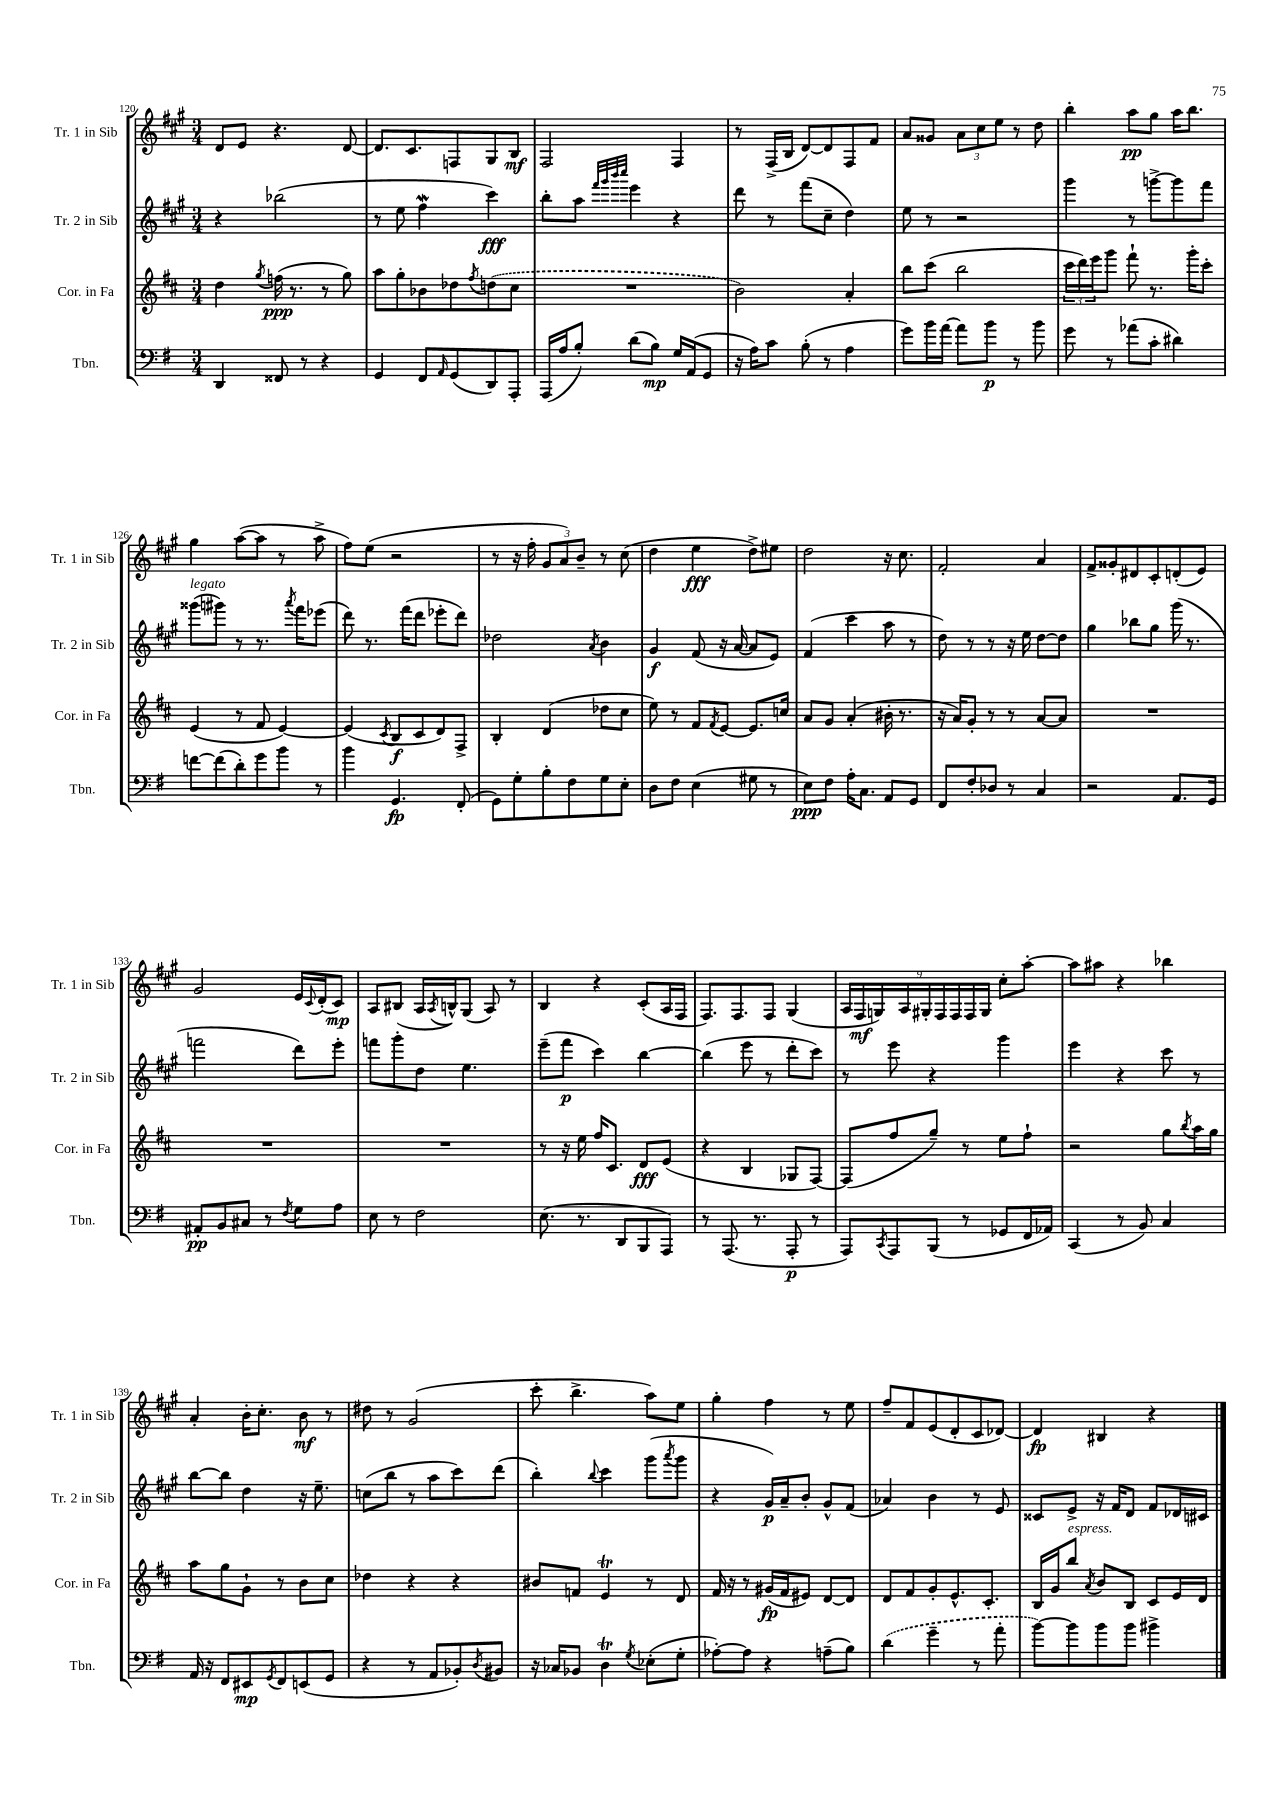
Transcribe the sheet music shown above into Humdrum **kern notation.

**kern	**kern	**kern	**kern
*staff4	*staff3	*staff2	*staff1
*clefF4	*clefG2	*clefG2	*clefG2
*k[f#]	*k[f#c#]	*k[f#c#g#]	*k[f#c#g#]
*M3/4	*M3/4	*M3/4	*M3/4
4DD/	4dd\	4r	8d/L
.	.	.	8e/J
.	8qgg/	.	.
8FF##/	(16ff\	(2bb-\	4.r
.	8.r	.	.
8r	.	.	.
4r	8r	.	.
.	8gg\)	.	[8d/
=	=	=	=
4GG/	8aa\L	8r	8.d/]L
.	8gg'\	8ee\	.
.	.	.	8.c#/
8FF#/L	8b-\	4ff#\	.
16qqAA/	.	.	.
(8GG/	8dd-\	.	8F/
.	8qff#/	.	.
8DD/)	(8dd\	4ccc#\)	8G#/
8AAA'/J	8cc#\J	.	8B/J
=	=	=	=
(16AAA/LL	2.r	8bb'\L	2F#/
16A/J	.	.	.
8B'/J)	.	8aa\J	.
.	.	32qqfff#/LLL	.
.	.	32qqggg#/	.
.	.	32qqbbb/	.
.	.	32qqcccc#/JJJ	.
(8d\L	.	4eee\	.
8B\J)	.	.	.
16G/LL	.	4r	4F#/
(16AA/J	.	.	.
8GG/J	.	.	.
=	=	=	=
16r	2b\)	8ddd\	8r
16A\LK)	.	.	.
8c\J	.	8r	(16F#^/LL
.	.	.	16B/JJ
(8B'\	.	(8fff#\L	[8d/L)
8r	.	8cc#~\J	8d/]
4A\	4a'/	4dd\)	8F#/
.	.	.	8f#/J
=	=	=	=
8g\L)	8bb\L	8ee\	8a/L
16b\L	(8ccc#\J	8r	8g##/J
[16a\JJ	.	.	.
8a\]L	2bb\	2r	12a\L
.	.	.	12cc#\
8b\J	.	.	.
.	.	.	12ee\J
8r	.	.	8r
8b\	.	.	8dd\
=	=	=	=
8g\	24ccc#\LL	4ggg#\	4bb'\
.	24ddd\)	.	.
.	24eee\J	.	.
8r	8ggg\J	.	.
(8a-\L	8fff#`\	8r	8aa\L
8c'\J	8.r	[8ggg^\L	8gg#\J
4d#\)	.	8ggg\]	16aa\LK
.	16ggg'\LK	.	8.bb\J
.	8ccc#'\J	8fff#\J	.
=	=	=	=
[8f\L	(4e/	(8ggg##\L	4gg#\
(8f\]	.	8ggg#\J)	.
8d'\)	8r	8r	([8aa\L
8g\	8f#/	8.r	8aa\]J
8b\J	[4e/)	.	8r
.	.	8qaaa/	.
.	.	16fff#\LK	.
8r	.	(8eee-\J	8aa^\
=	=	=	=
4b\	(4e/]	8ddd\)	8ff#\L)
.	.	8.r	(8ee\J
.	8qc#/	.	.
4.GG/	8B/L	.	2r
.	.	(16fff#\LK	.
.	8c#/	8ddd\J	.
.	8d/)	8eee-'\L	.
(8FF#'/	8F#^/J	8ddd\J)	.
=	=	=	=
8GG\L)	4B'/	2dd-\	8r
8G'\	.	.	16r
.	.	.	16ff#'\
8B'\	(4d/	.	12g#/L
.	.	.	12a/)
8F#\	.	.	.
.	.	.	12b~/J
.	.	8qa/	.
8G\	8dd-\L	4b\	8r
8E'\J	8cc#\J	.	(8cc#\
=	=	=	=
8D\L	8ee\)	4g#/	4dd\
8F#\J	8r	.	.
(4E\	8f#/L	(8f#/	4ee\
.	8qf#/	.	.
.	[8e/J	16r	.
.	.	[16a/	.
8G#\	8.e/]L	8a/]L	8dd^\L)
8r	.	8e/J)	8ee#\J
.	16cc/Jk	.	.
=	=	=	=
8E\L)	8a/L	(4f#/	2dd\
8F#\J	8g/J	.	.
16A'\LK	(4a'/	4ccc#\	.
8.C\J	.	.	.
8AA/L	16b#'\	8aa\	16r
.	8.r	.	8.cc#\
8GG/J	.	8r	.
=	=	=	=
8FF#/L	16r	8dd\)	2f#'/
.	16a/LK)	.	.
8F#'/	8g'/J	8r	.
8D-/J	8r	8r	.
8r	8r	16r	.
.	.	16ee\	.
4C/	[8a/L	[8dd\L	4a/
.	8a/]J	8dd\]J	.
=	=	=	=
2r	2.r	4gg#\	8f#^/L
.	.	.	8g##'/
.	.	8bb-\L	8d#/
.	.	8gg#\J	8c#'/
8.AA/L	.	(16ggg#\	(8d'/
.	.	8.r	.
.	.	.	8e/J)
16GG/Jk	.	.	.
=	=	=	=
8AA#'/L	2.r	2fff\	2g#/
8BB/	.	.	.
8C#/J	.	.	.
8r	.	.	.
8qF#/	.	.	.
8G\L	.	8ddd\L)	16e/LL
.	.	.	8qqc#/
.	.	.	(16d'/J
8A\J	.	8eee'\J	8c#/J)
=	=	=	=
8E\	2.r	8fff\L	8A/L
8r	.	8ggg#'\	(8B#/J
2F#\	.	8dd\J	16A/LL
.	.	.	8qA/
.	.	.	16B^^/J)
.	.	4.ee\	(8G#/J
.	.	.	8A/)
.	.	.	8r
=	=	=	=
(8.E\	8r	(8eee~\L	4B/
.	16r	8fff#\J	.
8.r	16ee\	.	.
.	16ff#/LK	4ccc#\)	4r
.	8.c#/J	.	.
8DD/L	.	.	.
8BBB/	8d/L	[4bb\	(8c#'/L
8AAA/J)	(8e/J	.	16A/L
.	.	.	16F#/JJ
=	=	=	=
8r	4r	(4bb\]	8.F#/L)
(8.AAA/	.	.	.
.	.	.	8.F#/
.	4B/	8eee\	.
8.r	.	.	.
.	.	8r	8F#/J
8AAA'/	8G-/L	8ddd'\L	(4G#/
8r	[8F#/J)	8ccc#\J)	.
=	=	=	=
8AAA/L)	(8F#/]L	8r	18A/LL
.	.	.	18F#/
.	.	.	18G/)
8qCC/	.	.	.
8AAA/	8ff#/	8eee\	.
.	.	.	18A/
.	.	.	18G#'/
(8BBB/J	8gg~/J)	4r	.
.	.	.	18F#/
.	.	.	18F#/
8r	8r	.	.
.	.	.	18F#/
.	.	.	18G#/JJ
8GG-/L	8ee\L	4ggg#\	8cc#'\L
16FF#/L	8ff#`\J	.	[8aa'\J
16AA-/JJ)	.	.	.
=	=	=	=
(4CC/	2r	4eee\	8aa\]L
.	.	.	8aa#\J
8r	.	4r	4r
8BB/)	.	.	.
4C/	8gg\L	8ccc#\	4bb-\
.	8qbb/	.	.
.	16aa\L	8r	.
.	16gg\JJ	.	.
=	=	=	=
16AA/	8aa\L	[8bb\L	4a'/
16r	.	.	.
8FF#/L	8gg\	8bb\]J	.
8EE#/	8g`\J	4dd\	16b'\LK
.	.	.	8.cc#'\J
8qGG/	.	.	.
8FF#/	8r	.	.
(8EE/	8b\L	16r	8b\
.	.	8.ee~\	.
8GG/J	8cc#\J	.	8r
=	=	=	=
4r	4dd-\	(8cc\L	8dd#\
.	.	8bb\J	8r
8r	4r	8r	(2g#/
8AA/L	.	8aa\L	.
8BB-'/)	4r	8ccc#\)	.
8qD/	.	.	.
8BB#/J	.	(8ddd\J	.
=	=	=	=
16r	8b#/L	4bb'\)	8ccc#'\
16C-/LK	.	.	.
8BB-/J	8f/J	.	4.bb^\
.	.	8qqbb/	.
4D\	4e/	4ccc#\	.
8qG/	.	.	.
(8E-'\L	8r	(8ggg#\L	8aa\L)
.	.	8qaaa/	.
8G'\J	8d/	8ggg#\J	8ee\J
=	=	=	=
[8A-'\L)	16f#/	4r	4gg#'\
.	16r	.	.
8A-\]J	8r	.	.
4r	(16g#/LL	16g#/LL)	4ff#\
.	16f#/J	16a~/J	.
.	8e#/J)	8b'/J	.
(8A~\L	[8d/L	8g#^^/L	8r
8B\J)	8d/]J	(8f#/J	8ee\
=	=	=	=
(4d\	8d/L	4a-/)	8ff#~/L
.	8f#/	.	8f#/
4g~\	8g'/	4b\	(8e/
.	8.e^^/	.	8d'/
8r	.	8r	8c#/
.	8.c#'/J	.	.
8a'\	.	8e/	[8d-/J)
=	=	=	=
[8b\L)	16B/LL	8c##/L	4d-/]
.	16g/J	.	.
8b\]	8bb/J	8e^/J	.
.	8qa/	.	.
8b\	8b/L	16r	4B#/
.	.	16f#/LK	.
8b\J	8B/J	8d/J	.
4b#^\	8c#/L	8f#/L	4r
.	16e/L	16d-/L	.
.	16d/JJ	16c#/JJ	.
==	==	==	==
*-	*-	*-	*-
